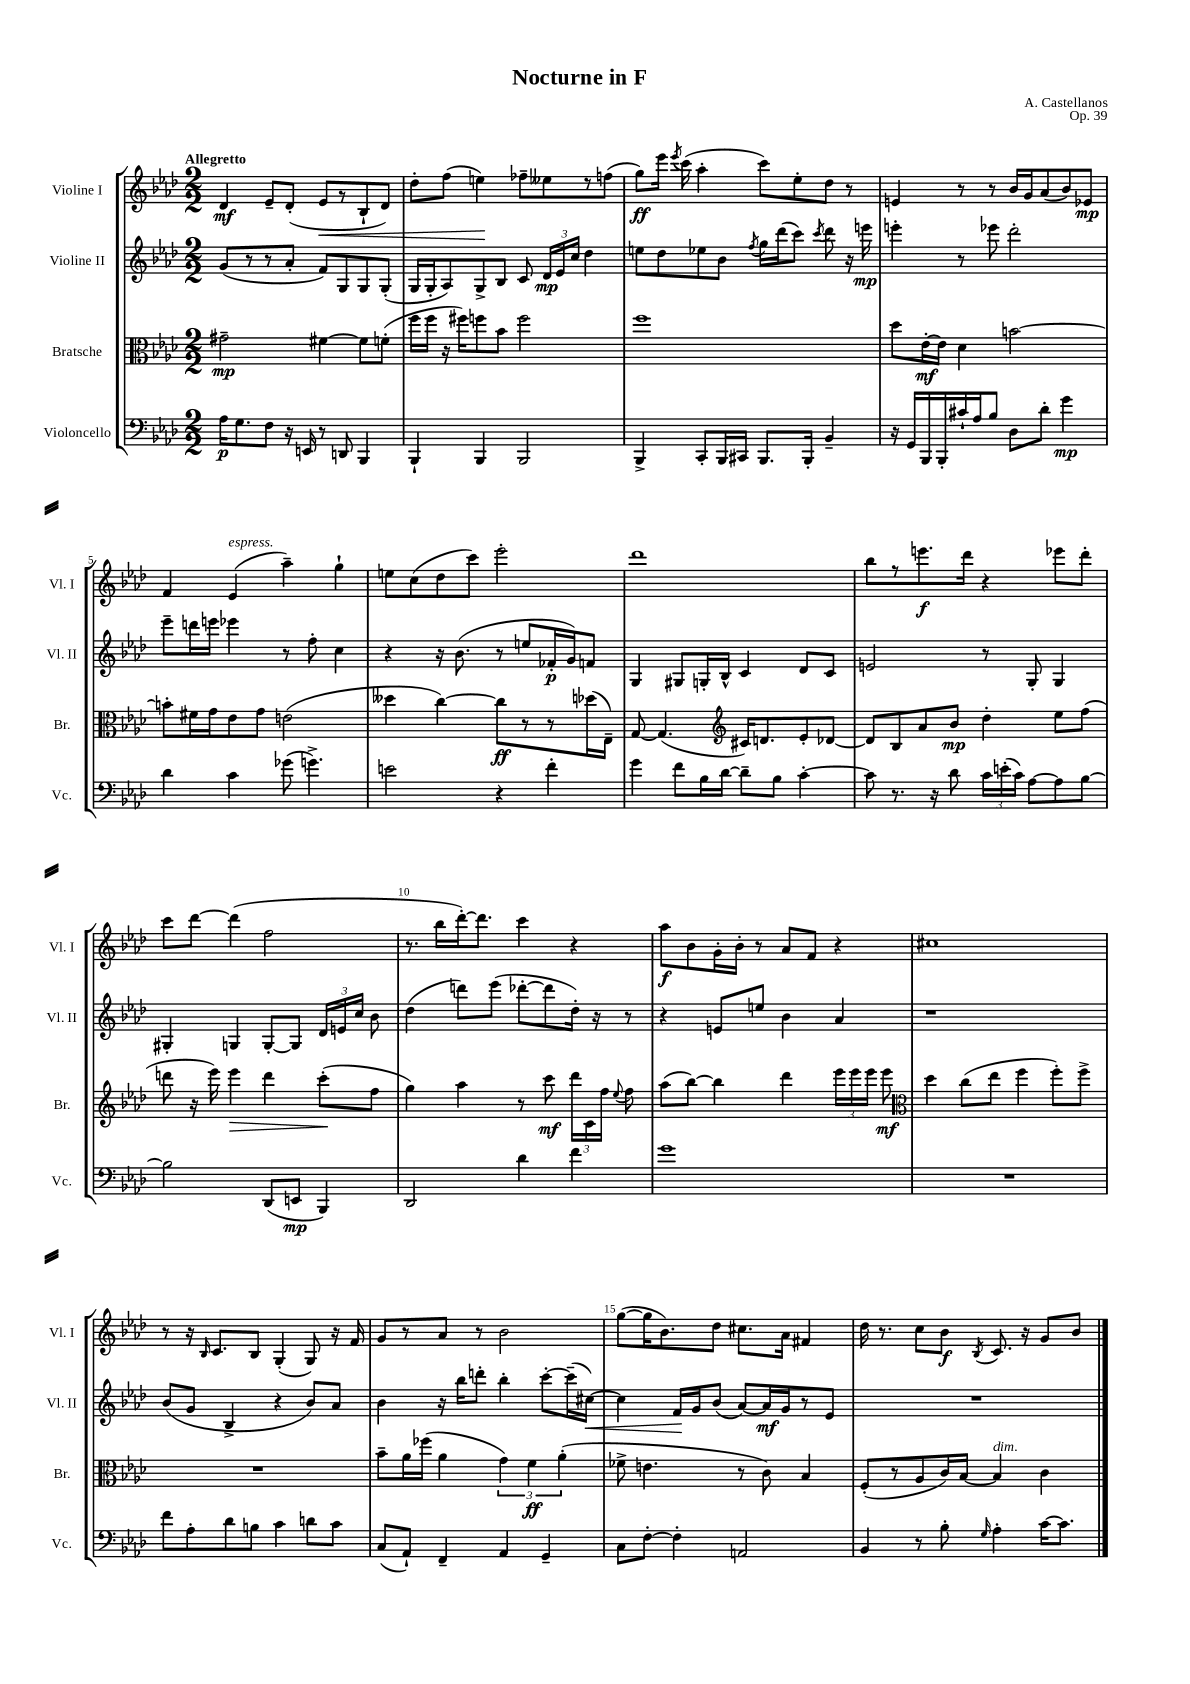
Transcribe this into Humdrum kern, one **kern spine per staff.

**kern	**dynam	**kern	**dynam	**kern	**dynam	**kern	**dynam
*part4	*part4	*part3	*part3	*part2	*part2	*part1	*part1
*staff4	*staff4	*staff3	*staff3	*staff2	*staff2	*staff1	*staff1
*I"Violoncello	*	*I"Bratsche	*	*I"Violine II	*	*I"Violine I	*
*I'Vc.	*	*I'Br.	*	*I'Vl. II	*	*I'Vl. I	*
*clefF4	*	*clefC3	*	*clefG2	*	*clefG2	*
*k[b-e-a-d-]	*	*k[b-e-a-d-]	*	*k[b-e-a-d-]	*	*k[b-e-a-d-]	*
*M2/2	*	*M2/2	*	*M2/2	*	*M2/2	*
=1	=1	=1	=1	=1	=1	=1	=1
!	!	!	!	!	!	!LO:TX:a:B:t=Allegretto	!
16A-\KL	p	2g#X~\	mp	(8g/L	.	4d-/	mf
8.G\	.	.	.	.	.	.	.
.	.	.	.	8r	.	.	.
8F\J	.	.	.	8r	.	8e-~/L	.
16r	.	.	.	8a-'/J	.	(8d-'/J	.
16EEn/	.	.	.	.	.	.	.
!	!	!	!	!	!	!	!LO:HP:b
8r	.	[4f#X\	.	8f/L)	.	8e-/L	<
8DDn/	.	.	.	8G/	.	8r	.
4BBB-/	.	8f#\L]	.	8G/	.	8B-`/	.
.	.	(8fn'\J	.	(8G'/J	.	8d-/J)	.
=2	=2	=2	=2	=2	=2	=2	=2
4BBB-`/	.	16ff\LL	.	16G/LL	.	8dd-'\L	.
.	.	16ff\JJ	.	16G'/J	.	.	.
.	.	16r	.	8A-/)	.	(8ff\J	.
.	.	16ff#X\KL)	.	.	.	.	.
4BBB-/	.	8ffn\	.	8G^/	.	4een\)	.
.	.	8b-\J	.	8B-/J	.	.	.
2BBB-/	.	2ff\	.	8c/	.	8ff-X~\L	[
.	.	.	.	24d-/LL	mp	8ee--X\	.
.	.	.	.	24e-/	.	.	.
.	.	.	.	24cc/JJ	.	.	.
.	.	.	.	4dd-\	.	8r	.
.	.	.	.	.	.	(8ffn\J	.
=3	=3	=3	=3	=3	=3	=3	=3
4BBB-^/	.	1ff	.	8een\L	.	8gg\L)	ff
.	.	.	.	8dd-\	.	16eee-\Jk	.
.	.	.	.	.	.	8qeee-/	.
.	.	.	.	.	.	(16ccc\	.
8CC'/L	.	.	.	8ee-X\	.	4aa-'\	.
16BBB-/L	.	.	.	8b-\J	.	.	.
16CC#X/JJ	.	.	.	.	.	.	.
.	.	.	.	8qff/	.	.	.
8.BBB-/L	.	.	.	16gg\LL	.	8ccc\L)	.
.	.	.	.	(16ddd-\J	.	.	.
.	.	.	.	8ccc\J)	.	8ee-'\	.
16BBB-'/Jk	.	.	.	.	.	.	.
.	.	.	.	8qccc/	.	.	.
4BB-~/	.	.	.	8ddd-\	.	8dd-\J	.
.	.	.	.	16r	.	8r	.
.	.	.	.	16eeen\	mp	.	.
=4	=4	=4	=4	=4	=4	=4	=4
16r	.	8dd-\L	.	4eeen'\	.	4en/	.
16GG/LL	.	.	.	.	.	.	.
16BBB-/	.	[16e-'\L	mf	.	.	.	.
16BBB-'/	.	16e-\JJ]	.	.	.	.	.
16c#X`/	.	4d-\	.	8r	.	8r	.
16A-/J	.	.	.	.	.	.	.
8B-/J	.	.	.	8eee-X\	.	8r	.
8D-\L	.	[2bn\	.	2ddd-'\	.	16b-/LL	.
.	.	.	.	.	.	16g/J	.
8d-'\J	.	.	.	.	.	(8a-/	.
4g\	mp	.	.	.	.	8b-/)	.
.	.	.	.	.	.	8e-X/J	mp
!!LO:LB:g=z
=5	=5	=5	=5	=5	=5	=5	=5
4d-\	.	8bn'\L]	.	8eee-~\L	.	4f/	.
.	.	16f#X\L	.	16dddn\L	.	.	.
.	.	16g\J	.	16eeen\JJ	.	.	.
!	!	!	!	!	!	!LO:TX:a:i:t=espress.	!
4c\	.	8e-\	.	4eee-X\	.	(4e-/	.
.	.	8g\J	.	.	.	.	.
(8g-X\	.	(2en\	.	8r	.	4aa-~\)	.
4.gn^\)	.	.	.	8ff'\	.	.	.
.	.	.	.	4cc\	.	4gg`\	.
=6	=6	=6	=6	=6	=6	=6	=6
2en\	.	4dd--X\	.	4r	.	8een\L	.
.	.	.	.	.	.	(8cc\	.
.	.	[4cc\)	.	16r	.	8dd-\	.
.	.	.	.	(8.b-\	.	.	.
.	.	.	.	.	.	8ccc\J)	.
4r	.	8cc\L]	ff	8r	.	2eee-'\	.
.	.	8r	.	8een/L	.	.	.
4f'\	.	8r	.	16f-X'/L	p	.	.
.	.	.	.	16g/J)	.	.	.
.	.	(16dd-X\L	.	8fn/J	.	.	.
.	.	16E-~\JJ)	.	.	.	.	.
=7	=7	=7	=7	=7	=7	=7	=7
4g\	.	[8G/	.	4G/	.	1ddd-	.
.	.	(4.G/]	.	.	.	.	.
8f\L	.	.	.	8G#X/L	.	.	.
16B-\L	.	.	.	16Gn'/L	.	.	.
[16d-\JJ	.	.	.	16B-^^/JJ	.	.	.
*	*	*clefG2	*	*	*	*	*
8d-~\L]	.	16c#X/KL)	.	4c/	.	.	.
.	.	8.dn/	.	.	.	.	.
8B-\J	.	.	.	.	.	.	.
[4c'\	.	8e-'/	.	8d-/L	.	.	.
.	.	[8d-X/J	.	8c/J	.	.	.
=8	=8	=8	=8	=8	=8	=8	=8
8c\]	.	8d-/L]	.	2en/	.	8bb-\L	.
8.r	.	8B-/	.	.	.	8r	.
.	.	8a-/	.	.	.	8.eeen\	f
16r	.	.	.	.	.	.	.
8d-\	.	8b-/J	mp	.	.	.	.
.	.	.	.	.	.	16ddd-\Jk	.
24c\LL	.	4dd-'\	.	8r	.	4r	.
(24en'\	.	.	.	.	.	.	.
24c\JJ)	.	.	.	.	.	.	.
[8A-\L	.	.	.	8G'/	.	.	.
8A-\]	.	8ee-\L	.	4G/	.	8eee-X\L	.
[8B-\J	.	(8ff\J	.	.	.	8ddd-'\J	.
!!LO:LB:g=z
=9	=9	=9	=9	=9	=9	=9	=9
2B-\]	.	8dddn\	.	4G#X'/	.	8ccc\L	.
.	.	16r	.	.	.	[8ddd-\J	.
.	.	16eee-\)	.	.	.	.	.
!	!	!	!LO:HP:b	!	!	!	!
.	.	4eee-\	>	4Gn/	.	(4ddd-\]	.
(8DD-/L	.	4ddd\	.	[8G'/L	.	2ff\	.
8EEn/J	mp	.	.	8G/J]	.	.	.
4BBB-/)	.	(8ccc'\L	.	24d-/LL	.	.	.
.	.	.	.	24en/	.	.	.
.	.	.	.	24cc/JJ	.	.	.
.	.	8ff\J	]	8b-\	.	.	.
=10	=10	=10	=10	=10	=10	=10	=10
2DD-/	.	4gg\)	.	(4dd-\	.	8.r	.
.	.	.	.	.	.	16bb-\LL	.
.	.	4aa-\	.	8dddn\L)	.	[16ddd-'\J)	.
.	.	.	.	.	.	8.ddd-\J]	.
.	.	.	.	(8eee-\J	.	.	.
4d-\	.	8r	.	[8ddd-X'\L	.	4ccc\	.
.	.	8ccc\	mf	8ddd-\]	.	.	.
4f\	.	24ddd-\LL	.	16dd-'\Jk)	.	4r	.
.	.	24c\	.	.	.	.	.
.	.	.	.	16r	.	.	.
.	.	24ff\JJ	.	.	.	.	.
.	.	8qqee-/	.	.	.	.	.
.	.	8ff\	.	8r	.	.	.
=11	=11	=11	=11	=11	=11	=11	=11
1g	.	(8aa-\L	.	4r	.	8aa-\L	f
.	.	[8bb-\J)	.	.	.	8b-\	.
.	.	4bb-\]	.	8en/L	.	16g'\L	.
.	.	.	.	.	.	16b-'\JJ	.
.	.	.	.	8een/J	.	8r	.
.	.	4ddd-\	.	4b-\	.	8a-/L	.
.	.	.	.	.	.	8f/J	.
.	.	24eee-\LL	.	4a-/	.	4r	.
.	.	24eee-\	.	.	.	.	.
.	.	24eee-\JJ	.	.	.	.	.
.	.	8eee-\	mf	.	.	.	.
=12	=12	=12	=12	=12	=12	=12	=12
*	*	*clefC3	*	*	*	*	*
1r	.	4dd-\	.	1r	.	1cc#X	.
.	.	(8cc\L	.	.	.	.	.
.	.	8ee-\J	.	.	.	.	.
.	.	4ff\	.	.	.	.	.
.	.	8ff'\L)	.	.	.	.	.
.	.	8ff^\J	.	.	.	.	.
!!LO:LB:g=z
=13	=13	=13	=13	=13	=13	=13	=13
8f\L	.	1r	.	(8b-/L	.	8r	.
8A-'\	.	.	.	8g/J	.	16r	.
.	.	.	.	.	.	16qqB-/	.
.	.	.	.	.	.	8.c/L	.
8d-\	.	.	.	4B-^/	.	.	.
8Bn\J	.	.	.	.	.	8B-/J	.
4c\	.	.	.	4r	.	(4G'/	.
8dn\L	.	.	.	8b-/L)	.	8G/)	.
8c\J	.	.	.	8a-/J	.	16r	.
.	.	.	.	.	.	16f/	.
=14	=14	=14	=14	=14	=14	=14	=14
(8C/L	.	8b-~\L	.	4b-\	.	8g/L	.
8AA-`/J)	.	16a-\L	.	.	.	8r	.
.	.	(16ff-X\JJ	.	.	.	.	.
4FF~/	.	4a-\	.	16r	.	8a-/J	.
.	.	.	.	16bb-\KL	.	.	.
.	.	.	.	8dddn'\J	.	8r	.
4AA-/	.	6g\)	.	4bb-'\	.	2b-\	.
.	.	6f\	ff	.	.	.	.
4GG~/	.	.	.	[8ccc'\L	.	.	.
.	.	(6a-'\	.	.	.	.	.
.	.	.	.	(16ccc~\L]	.	.	.
!	!	!	!	!	!LO:HP:b	!	!
.	.	.	.	[16cc#X\JJ)	<	.	.
=15	=15	=15	=15	=15	=15	=15	=15
8C\L	.	8f-X^\	.	4cc#\]	.	([8gg\L	.
[8F'\J	.	4.en\	.	.	.	16gg\K]	.
.	.	.	.	.	.	8.b-\)	.
4F'\]	.	.	.	16f/LL	.	.	.
.	.	.	.	16g/J	[	.	.
.	.	.	.	(8b-/J	.	8dd-\J	.
2AAn/	.	8r	.	[8a-/L)	.	8.cc#X\L	.
.	.	8c\)	.	16a-/L]	mf	.	.
.	.	.	.	16g/J	.	16a-\Jk	.
.	.	4B-/	.	8r	.	4f#X/	.
.	.	.	.	8e-/J	.	.	.
=16	=16	=16	=16	=16	=16	=16	=16
4BB-/	.	(8F'/L	.	1r	.	16dd-\	.
.	.	.	.	.	.	8.r	.
.	.	8r	.	.	.	.	.
8r	.	8A-/	.	.	.	8cc\L	.
8B-'\	.	16c/L)	.	.	.	8b-\J	f
.	.	[16B-/JJ	.	.	.	.	.
16qqG/	.	.	.	.	.	8qB-/	.
!	!	!LO:TX:a:i:t=dim.	!	!	!	!	!
4A-'\	.	4B-/]	.	.	.	8.c/	.
.	.	.	.	.	.	16r	.
[16c\KL	.	4c\	.	.	.	8g/L	.
8.c\J]	.	.	.	.	.	.	.
.	.	.	.	.	.	8b-/J	.
==	==	==	==	==	==	==	==
*-	*-	*-	*-	*-	*-	*-	*-
